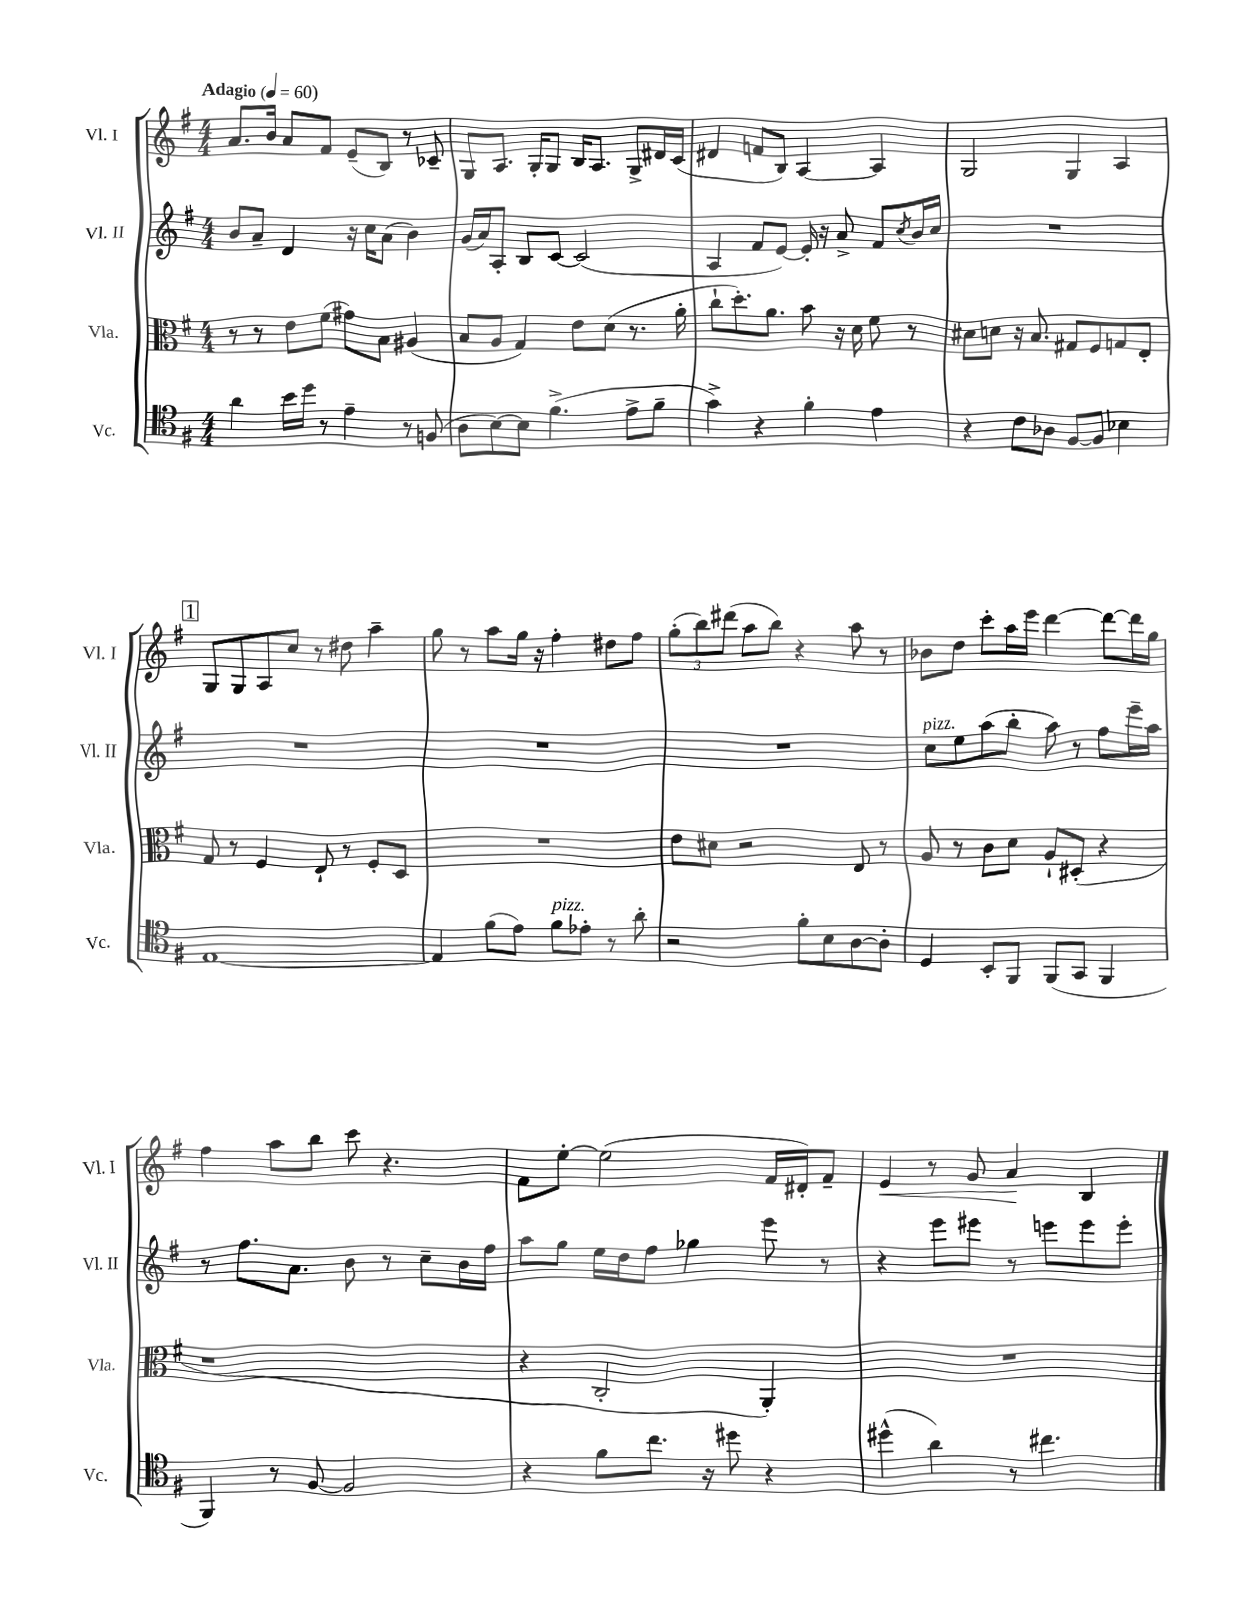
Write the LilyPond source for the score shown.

<<
\new StaffGroup <<
\new Staff = "s0" \with { instrumentName = "Vl. I" shortInstrumentName = "Vl. I" } {
    \clef treble \key g \major \numericTimeSignature \time 4/4 \tempo "Adagio" 4 = 60
    a'8. b'16 a'8 fis'8 e'8--( b8) r8 ces'8-- |
    g8 a8. g16-. g8 b16 a8. g8-> dis'16 c'16( |
    dis'4 f'8 b8) a4~ a4 |
    g2 g4 a4 |
    \mark \markup { \box "1" } g8 g8 a8 c''8 r8 dis''8 a''4-- |
    g''8 r8 a''8 g''16 r16 fis''4-. dis''8 fis''8 |
    \tuplet 3/2 { g''8-.( b''8) dis'''8( } a''8 b''8) r4 a''8 r8 |
    bes'8 d''8 c'''8-. a''16 e'''16 d'''4~ d'''8~ d'''16 g''16 |
    fis''4 a''8 b''8 c'''8 r4. |
    fis'8 e''8~-. e''2( fis'16 dis'16-.) fis'8-- |
    e'4\< r8 g'8 a'4\! b4 \bar "|." |
}
\new Staff = "s1" \with { instrumentName = "Vl. II" shortInstrumentName = "Vl. II" } {
    \clef treble \key g \major \numericTimeSignature \time 4/4
    b'8 a'8-- d'4 r16 c''16 a'8( b'4) |
    g'16( a'16) a8-. b8 c'8~ c'2( |
    a4 fis'8 e'8~) e'16-. r16 a'8-> fis'8 \acciaccatura { c''8 } b'16 c''16 |
    R1 |
    \mark \markup { \box "1" } R1 |
    R1 |
    R1 |
    c''8^\markup { \italic "pizz." } e''8 a''8( b''8-. a''8) r8 fis''8 e'''16-- a''16 |
    r8 fis''8. a'8. b'8 r8 c''8-- b'16 fis''16 |
    a''8 g''8 e''16 d''16 fis''8 ges''4 e'''8 r8 |
    r4 e'''8 eis'''8 r8 e'''8 e'''8 e'''8-. \bar "|." |
}
\new Staff = "s2" \with { instrumentName = "Vla." shortInstrumentName = "Vla." } {
    \clef alto \key g \major \numericTimeSignature \time 4/4
    r8 r8 e'8 fis'8( gis'8) b8 ais4( |
    b8 a8 g4) e'8 d'8( r8. a'16-. |
    c''8-! d''8.-.) a'8. b'8 r16 d'16 fis'8 r8 |
    dis'8 d'8 r16 b8. gis8 fis8 g8 e8-. |
    \mark \markup { \box "1" } g8 r8 fis4 e8-! r8 fis8-. d8 |
    R1 |
    e'8 dis'8 r2 e8 r8 |
    a8 r8 c'8 d'8 a8-! dis8-.( r4 |
    r1 |
    r4 c2-. a,4-.) |
    R1 \bar "|." |
}
\new Staff = "s3" \with { instrumentName = "Vc." shortInstrumentName = "Vc." } {
    \clef tenor \key g \major \numericTimeSignature \time 4/4
    a'4 b'16 d''16 r8 e'4-- r8 f8( |
    a8 b8~) b8 fis'4.->( e'8-> fis'8-- |
    g'4->) r4 fis'4-. e'4 |
    r4 c'8 aes8 fis8~ fis8 bes4 |
    \mark \markup { \box "1" } e1~ |
    e4 fis'8( e'8) fis'8^\markup { \italic "pizz." } ees'8-. r8 a'8-. |
    r2 fis'8-. b8 a8~ a8-. |
    d4 b,8-. fis,8 fis,8( g,8 fis,4 |
    fis,4) r8 fis8~ fis2 |
    r4 fis'8 c''8. r16 dis''8 r4 |
    dis''4-^( a'4) r8 cis''4. \bar "|." |
}
>>
>>
\layout { \context { \Score \remove "Bar_number_engraver" } }
